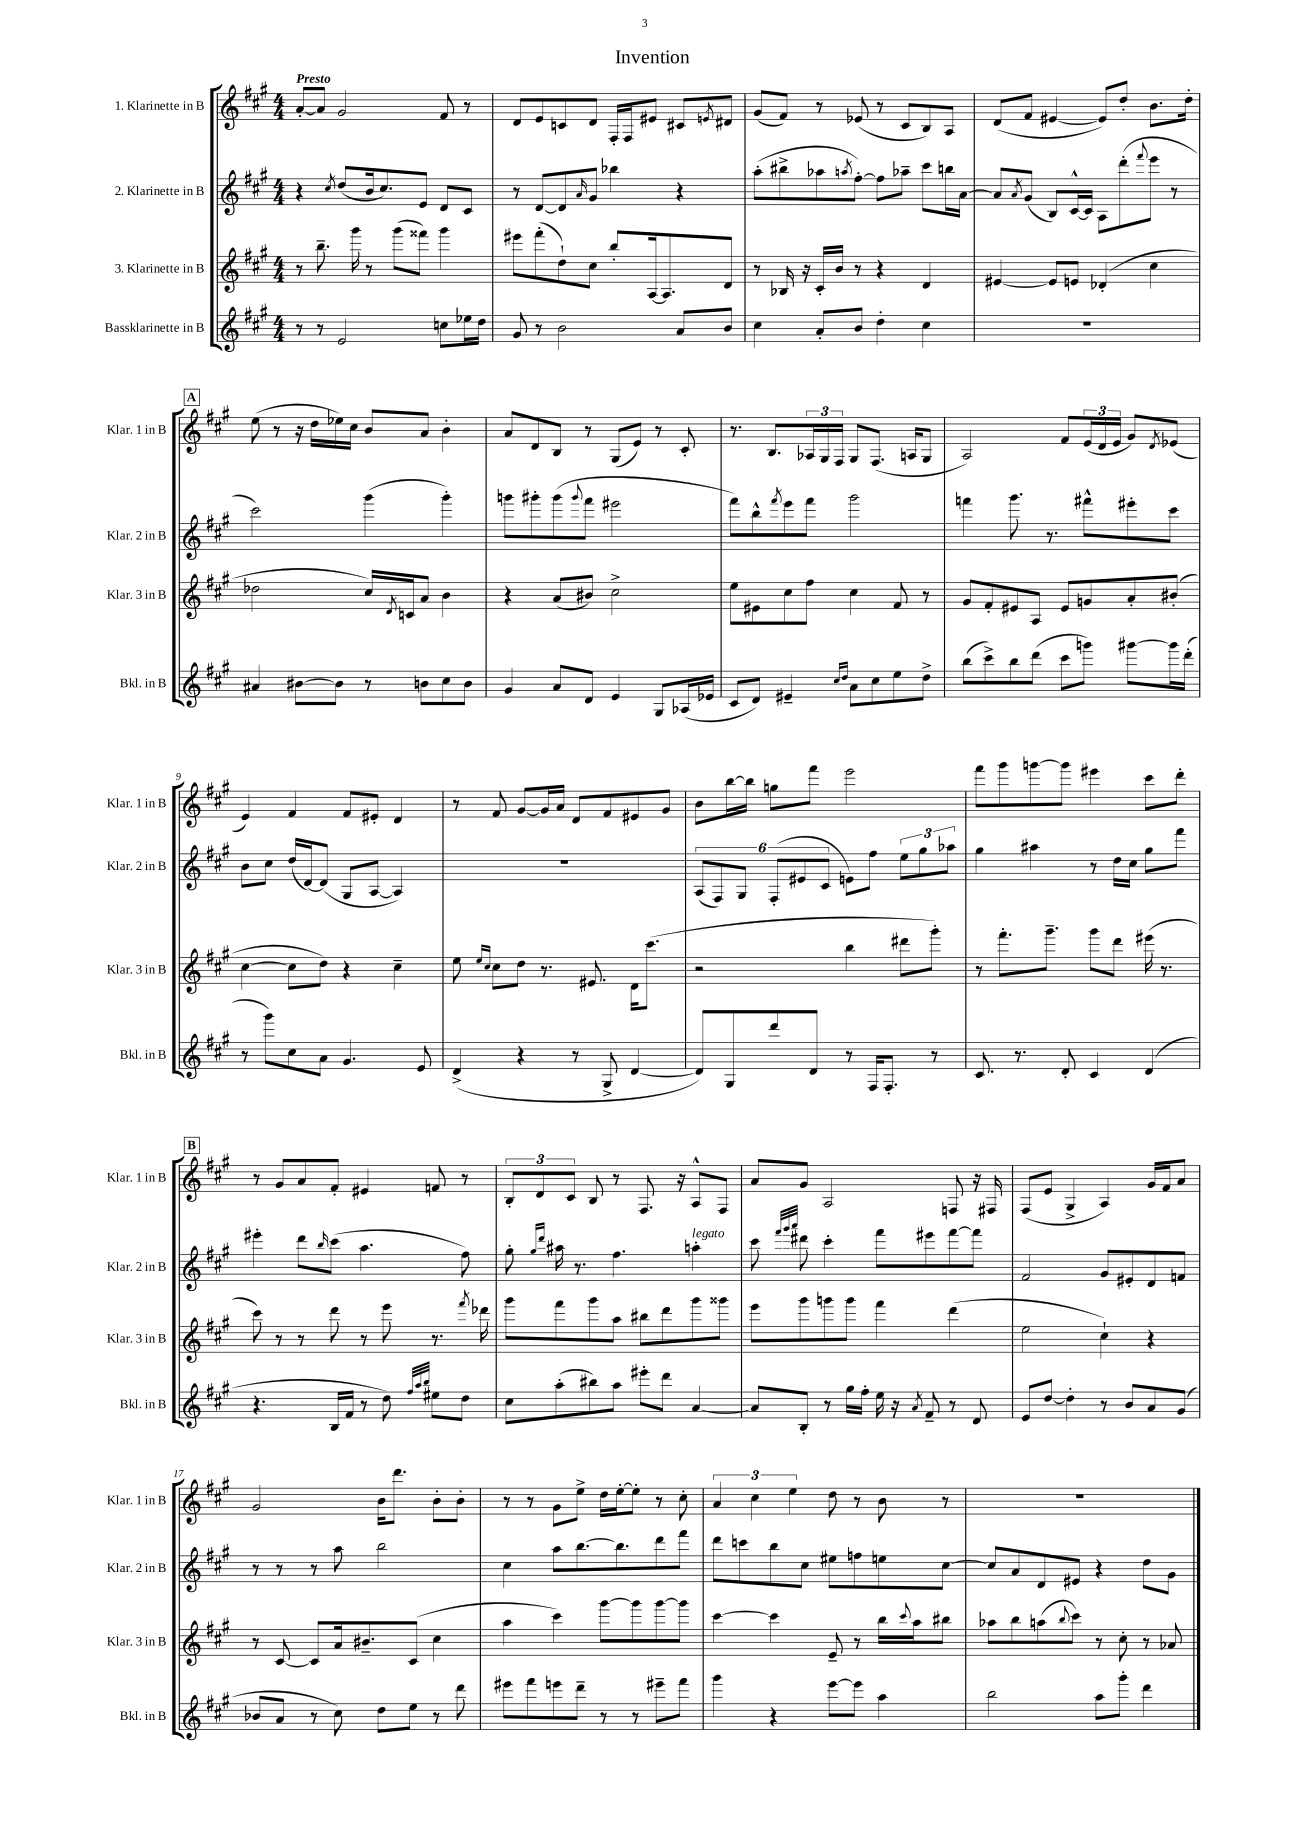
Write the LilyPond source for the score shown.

\header { title = "Invention" }
<<
\new StaffGroup <<
\new Staff = "s0" \with { instrumentName = "1. Klarinette in B" shortInstrumentName = "Klar. 1 in B" } {
    \clef treble \key a \major \numericTimeSignature \time 4/4 \tempo "Presto"
    a'8~-. a'8 gis'2 fis'8 r8 |
    d'8 e'8 c'8 d'8 fis16-. fis16 eis'8 cis'8 \acciaccatura { e'8 } dis'8 |
    gis'8( fis'8) r8 ees'8( r8 cis'8 b8) a8 |
    d'8( fis'8 eis'4~ eis'8) d''8-. b'8. d''16-. |
    \mark \markup { \box "A" } e''8( r8 r16 d''16 ees''16) cis''16 b'8 a'8 b'4-. |
    a'8 d'8 b8 r8 gis8( e'8) r8 cis'8-. |
    r8. b8. \tuplet 3/2 { aes16 gis16 fis16 } gis8 fis8.( a16 gis8 |
    a2) fis'8 \tuplet 3/2 { e'16( d'16 e'16 } gis'8) \acciaccatura { d'8 } ees'8( |
    e'4) fis'4 fis'8 eis'8-. d'4 |
    r8 fis'8 gis'8~ gis'16 a'16 d'8 fis'8 eis'8 gis'8 |
    b'8 b''16~ b''16 g''8 fis'''8 e'''2 |
    fis'''8 gis'''8 g'''8~ g'''8 eis'''4 cis'''8 d'''8-. |
    \mark \markup { \box "B" } r8 gis'8 a'8 fis'8-. eis'4 f'8 r8 |
    \tuplet 3/2 { b8-. d'8 cis'8 } b8 r8 fis8. r16 a8-^ fis8 |
    a'8 gis'8 a2 f8 r16 fis16 |
    fis8( e'8 gis4-> a4) gis'16 fis'16 a'8 |
    gis'2 b'16 d'''8. b'8-. b'8-. |
    r8 r8 gis'8 e''8-> d''16 e''16~-. e''8-. r8 cis''8-. |
    \tuplet 3/2 { a'4 cis''4 e''4 } d''8 r8 b'8 r8 |
    R1 \bar "|." |
}
\new Staff = "s1" \with { instrumentName = "2. Klarinette in B" shortInstrumentName = "Klar. 2 in B" } {
    \clef treble \key a \major \numericTimeSignature \time 4/4
    r4 \acciaccatura { cis''8 } d''8( b'16 cis''8.) e'8 d'8 cis'8 |
    r8 d'8~ d'8 \grace { a'16 } gis'8 bes''4 r4 |
    a''8-.( bis''8-> aes''8 \acciaccatura { a''8 } fis''8~-.) fis''8 aes''8-- cis'''8 b''16 a'16~ |
    a'8 \acciaccatura { a'8 } gis'8( b8) cis'16~-^ cis'16 a8 d'''8-.( \appoggiatura { fis'''8 } e'''8 r8 |
    \mark \markup { \box "A" } cis'''2) gis'''4( gis'''4-.) |
    g'''8 gis'''8-. gis'''8( \appoggiatura { gis'''8 } fis'''8 eis'''2 |
    fis'''8) b''8-^ \acciaccatura { fis'''8 } e'''8 fis'''8 gis'''2 |
    f'''4 gis'''8. r8. fis'''8-^ eis'''8-. cis'''8 |
    b'8 cis''8 d''16( d'16~) d'8( gis8 a8~ a4) |
    R1 |
    \tuplet 6/4 { a8( fis8) gis8 fis8-.( eis'8 cis'8 } e'8) fis''8 \tuplet 3/2 { e''8 gis''8 aes''8 } |
    gis''4 ais''4 r8 d''16 cis''16 gis''8 fis'''8 |
    \mark \markup { \box "B" } eis'''4-. d'''8 \grace { b''16 } cis'''8( a''4. fis''8) |
    gis''8-. \grace { gis''16 d'''16 } ais''16 r8. fis''4. a''4-.^\markup { \italic "legato" } |
    cis'''8 \grace { fis'''32 gis'''32 a'''32 } dis'''8 cis'''4-. fis'''8 eis'''8 fis'''8~ fis'''8 |
    fis'2 gis'8 eis'8-. d'8 f'8 |
    r8 r8 r8 a''8 b''2 |
    cis''4 a''8 b''8.~ b''8. d'''8 fis'''8 |
    d'''8 c'''8 b''8 cis''8 eis''8 f''8 e''8 cis''8~ |
    cis''8 a'8 d'8 eis'8 r4 d''8 gis'8 \bar "|." |
}
\new Staff = "s2" \with { instrumentName = "3. Klarinette in B" shortInstrumentName = "Klar. 3 in B" } {
    \clef treble \key a \major \numericTimeSignature \time 4/4
    r8 b''8.-- gis'''16 r8 gis'''8( fisis'''8) gis'''4 |
    eis'''8 fis'''8-.( d''8-!) cis''8 b''8-. a16~ a8. d'8 |
    r8 bes16 r16 cis'16-. b'16 r8 r4 d'4 |
    eis'4~ eis'8 e'8 des'4-.( cis''4 |
    \mark \markup { \box "A" } des''2 cis''16) \acciaccatura { d'8 } c'16 a'8 b'4 |
    r4 a'8( bis'8) cis''2-> |
    e''8 eis'8 cis''8 fis''8 cis''4 fis'8 r8 |
    gis'8 fis'8-. eis'8 a8 eis'8 g'8 a'8-. bis'8-.( |
    cis''4~ cis''8 d''8) r4 cis''4-- |
    e''8 \grace { e''16 cis''16 } cis''8 d''8 r8. eis'8. d'16 cis'''8.( |
    r2 b''4 dis'''8 gis'''8-.) |
    r8 fis'''8.-. gis'''8.-- gis'''8 d'''8 eis'''16( r8. |
    \mark \markup { \box "B" } cis'''8) r8 r8 d'''8 r8 e'''8 r8. \acciaccatura { fis'''8 } des'''16 |
    gis'''8 fis'''8 gis'''8 a''8 bis''8 d'''8 gis'''8 gisis'''8 |
    e'''8 gis'''8 g'''8 g'''8 fis'''4 d'''4( |
    e''2 cis''4-!) r4 |
    r8 cis'8~ cis'8 a'16 bis'8.-- cis'8( cis''4 |
    a''4 cis'''4) gis'''8~ gis'''8 gis'''8~ gis'''8 |
    cis'''4~ cis'''4 e'8-- r8 b''16 \appoggiatura { cis'''8 } a''16 bis''8 |
    aes''8 b''8 a''8( \appoggiatura { b''8 } cis'''8) r8 cis''8-. r8 aes'8 \bar "|." |
}
\new Staff = "s3" \with { instrumentName = "Bassklarinette in B" shortInstrumentName = "Bkl. in B" } {
    \clef treble \key a \major \numericTimeSignature \time 4/4
    r8 r8 e'2 c''8 ees''16 d''16 |
    gis'8 r8 b'2 a'8 b'8 |
    cis''4 a'8-. b'8 d''4-. cis''4 |
    R1 |
    \mark \markup { \box "A" } ais'4 bis'8~ bis'8 r8 b'8 cis''8 b'8 |
    gis'4 a'8 d'8 e'4 gis8 aes16( ees'16 |
    cis'8 d'8) eis'4-- \grace { cis''16 d''16 } a'8 cis''8 e''8 d''8-> |
    b''8( cis'''8->) b''8 d'''8( cis'''8 g'''8) gis'''8~ gis'''16 d'''16-.( |
    r8 gis'''8) cis''8 a'8 gis'4. e'8 |
    d'4->( r4 r8 gis8-> d'4~ |
    d'8) gis8 d'''8 d'8 r8 fis16 fis8.-. r8 |
    cis'8. r8. d'8-. cis'4 d'4( |
    \mark \markup { \box "B" } r4. b16 fis'16 r8 d''8) \grace { fis''32 a''32 b''32 } eis''8 d''8 |
    cis''8 a''8-.( bis''8) a''8 eis'''8-. d'''8 a'4~ |
    a'8 b8-. r8 gis''16 fis''16-. e''16 r16 \acciaccatura { a'8 } fis'8-- r8 d'8 |
    e'8 d''8~ d''4-. r8 b'8 a'8 gis'8( |
    bes'8 a'8 r8 cis''8) d''8 e''8 r8 d'''8 |
    eis'''8 fis'''8 e'''8 d'''8-- r8 r8 eis'''8-- fis'''8 |
    gis'''4 r4 e'''8~ e'''8 a''4 |
    b''2 a''8 gis'''8-. d'''4 \bar "|." |
}
>>
>>
